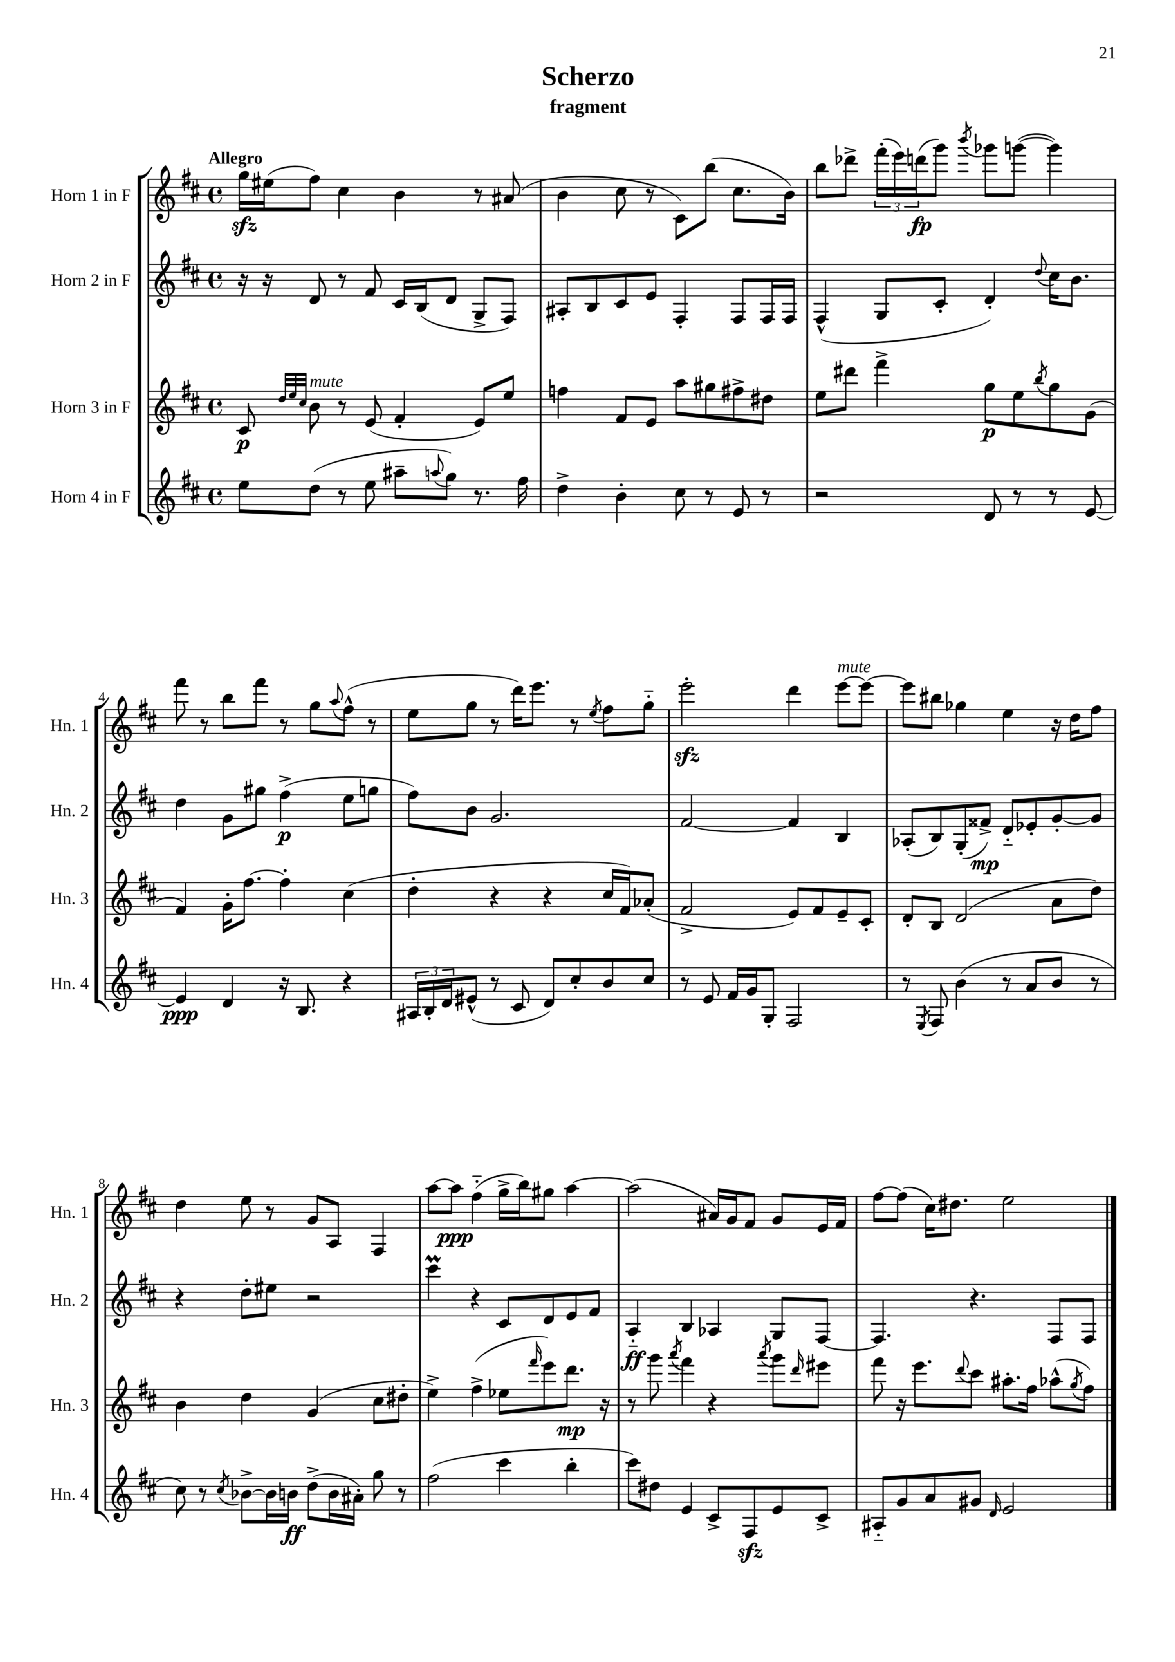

**kern	**kern	**kern	**kern
*staff4	*staff3	*staff2	*staff1
*clefG2	*clefG2	*clefG2	*clefG2
*k[f#c#]	*k[f#c#]	*k[f#c#]	*k[f#c#]
*M4/4	*M4/4	*M4/4	*M4/4
*met(c)	*met(c)	*met(c)	*met(c)
8ee	8c#	16r	16gg
.	.	16r	(16ee#
.	32qqdd	.	.
.	32qqee	.	.
.	32qqcc#	.	.
(8dd	8b	8d	8ff#)
8r	8r	8r	4cc#
8ee	(8e	8f#	.
8aa#~	4f#'	16c#	4b
.	.	(16B	.
8qqaa	.	.	.
8gg)	.	8d	.
8.r	8e)	8G^	8r
.	8ee	8F#)	(8a#
16ff#	.	.	.
=	=	=	=
4dd^	4ff	8A#'	4b
.	.	8B	.
4b'	8f#	8c#	8cc#
.	8e	8e	8r
8cc#	8aa	4F#'	8c#)
8r	8gg#	.	(8bb
8e	8ff#^	8F#	8.cc#
8r	8dd#	16F#	.
.	.	16F#	16b)
=	=	=	=
2r	8ee	(4F#^^	8bb
.	8ddd#	.	8ddd-^
.	4fff#^	8G	(24fff#'
.	.	.	24eee)
.	.	.	(24ddd
.	.	8c#'	8ggg)
.	.	.	8qbbb
8d	8gg	4d')	8ggg-
8r	8ee	.	([8ggg
.	8qbb	8qqdd	.
8r	8gg	16cc#	4ggg])
.	.	8.b	.
[8e	(8g	.	.
=	=	=	=
4e]	4f#)	4dd	8fff#
.	.	.	8r
4d	16g'	8g	8bb
.	[8.ff#	.	.
.	.	8gg#	8fff#
16r	4ff#']	(4ff#^	8r
8.B	.	.	.
.	.	.	8gg
.	.	.	8qqaa
4r	(4cc#	8ee	(8ff#^^
.	.	8gg	8r
=	=	=	=
24A#	4dd'	8ff#)	8ee
24B'	.	.	.
24d	.	.	.
(8e#^^	.	8b	8gg
8r	4r	2.g	8r
8c#	.	.	16ddd)
.	.	.	8.eee
8d)	4r	.	.
8cc#'	.	.	8r
.	.	.	8qee
8b	16cc#	.	8ff#
.	16f#)	.	.
8cc#	(8a-'	.	8gg'~
=	=	=	=
8r	2f#^	[2f#	2eee'
8e	.	.	.
16f#	.	.	.
16g	.	.	.
8G'	.	.	.
2F#	8e)	4f#]	4ddd
.	8f#	.	.
.	8e~	4B	[8eee
.	8c#'	.	8eee_
=	=	=	=
8r	8d'	(8A-'	8eee]
8qE	.	.	.
8F#	8B	8B)	8bb#
(4b	(2d	(8G'	4gg-
.	.	8f##^)	.
8r	.	8d'~	4ee
8a	.	8e-'	.
8b	8a	[8g'	16r
.	.	.	16dd
8r	8dd)	8g]	8ff#
=	=	=	=
8cc#)	4b	4r	4dd
8r	.	.	.
8qcc#	.	.	.
[8b-^	4dd	8dd'	8ee
16b-]	.	8ee#	8r
16b	.	.	.
(8dd^	(4g	2r	8g
16b	.	.	8A
16a#')	.	.	.
8gg	8cc#	.	4F#
8r	8dd#'	.	.
=	=	=	=
(2ff#	4ee^)	4ccc#	[8aa
.	.	.	8aa]
.	(4ff#^	4r	(4ff#'~
4ccc#	8ee-	8c#	16gg^
.	.	.	16bb)
.	16qqfff#	.	.
.	8eee)	8d	8gg#
4bb'	8.ddd	8e	[4aa
.	.	8f#	.
.	16r	.	.
=	=	=	=
8ccc#)	8r	4A'~	(2aa]
8dd#	8ggg	.	.
.	8qaaa	.	.
4e	4fff#	4B	.
8c#^	4r	4A-	16a#)
.	.	.	16g
8F#	.	.	8f#
.	8qaaa	.	.
8e	8ggg	8G	8g
.	16qqddd	.	.
8c#^	8eee#	[8F#	16e
.	.	.	16f#
=	=	=	=
8A#'~	8fff#	4.F#]	[8ff#
8g	16r	.	(8ff#]
.	8.eee	.	.
8a	.	.	16cc#)
.	.	.	8.dd#
.	8qqddd	.	.
8g#	8ccc#	4.r	.
16qqd	.	.	.
2e	8.aa#'	.	2ee
.	16ff#	.	.
.	(8aa-^^	8F#	.
.	8qgg	.	.
.	8ff#)	8F#	.
==	==	==	==
*-	*-	*-	*-
